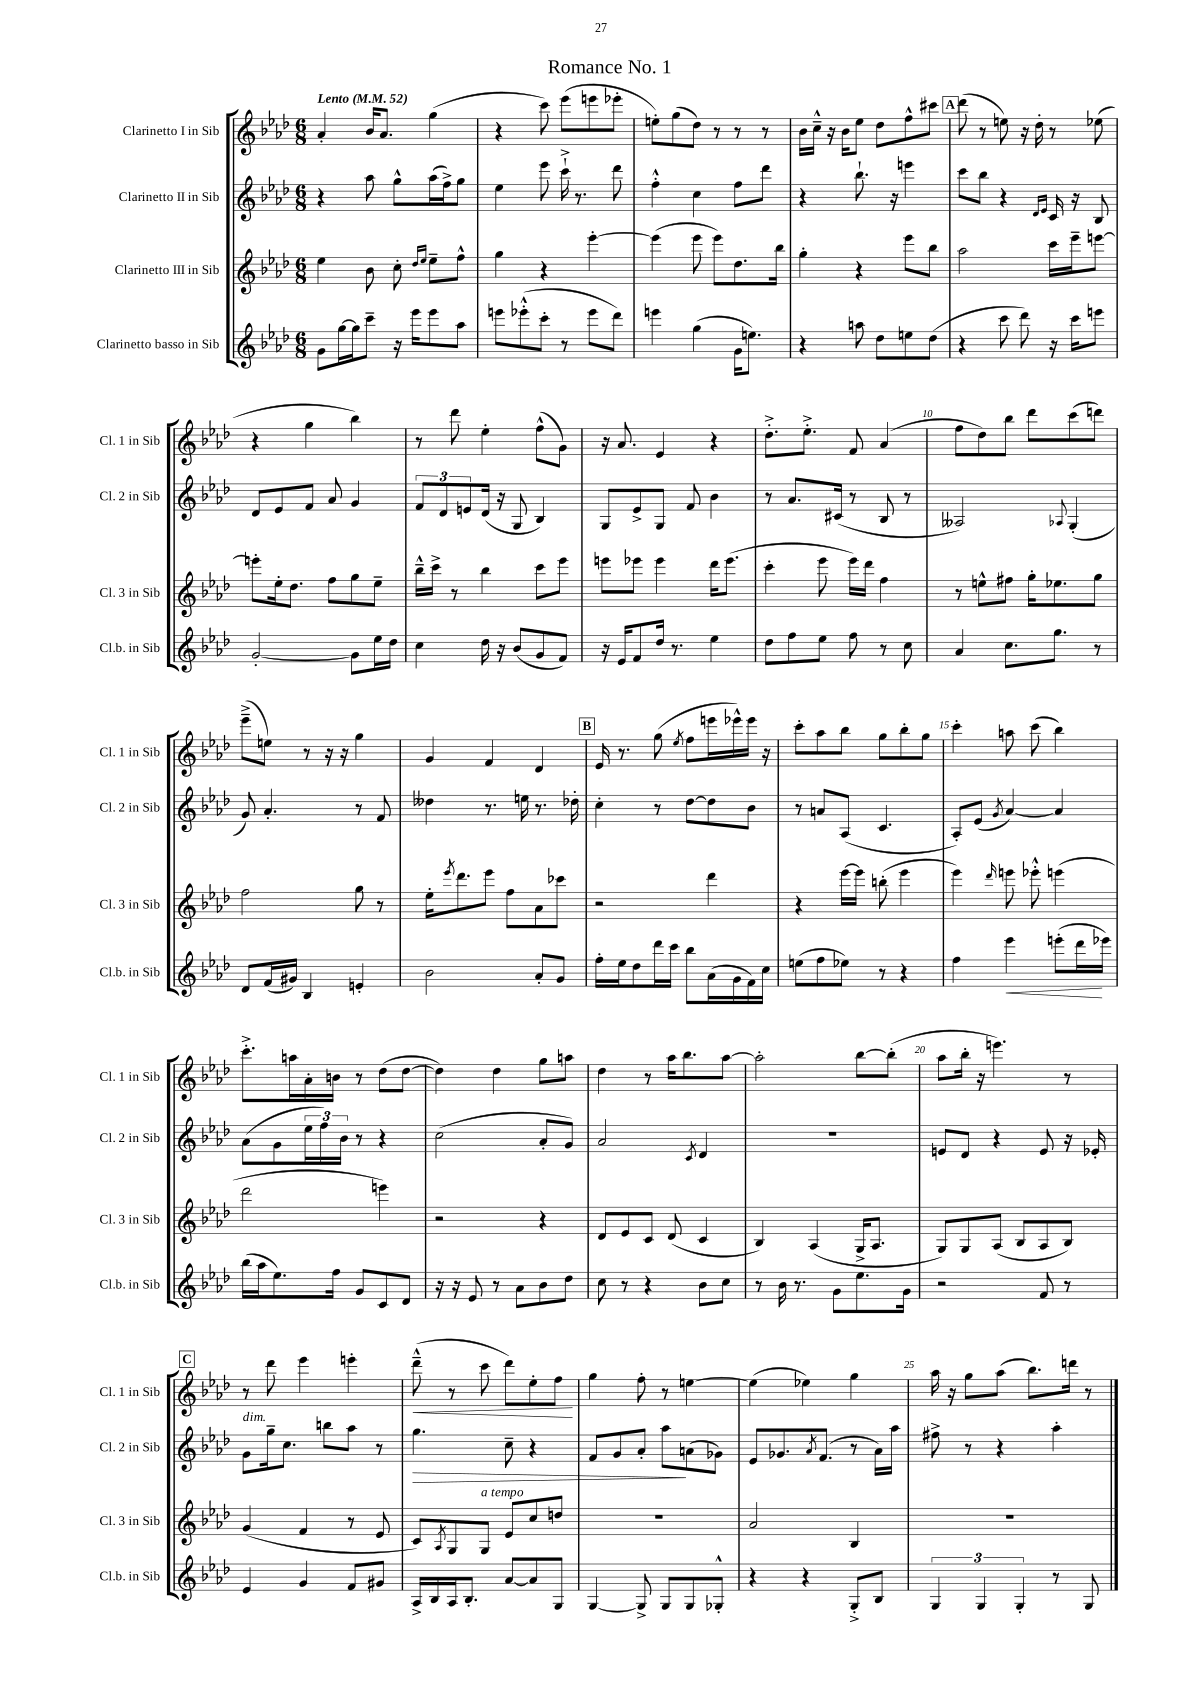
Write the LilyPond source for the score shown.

\header { title = "Romance No. 1" }
<<
\new StaffGroup <<
\new Staff = "s0" \with { instrumentName = "Clarinetto I in Sib" shortInstrumentName = "Cl. 1 in Sib" } {
    \clef treble \key aes \major \numericTimeSignature \time 6/8 \tempo "Lento" 4 = 52
    aes'4-. bes'16 aes'8. g''4( |
    r4 c'''8) ees'''8( e'''8 ees'''8-. |
    e''8-.) g''8( des''8) r8 r8 r8 |
    bes'16 c''16---^ r16 bes'16 ees''8 des''8 f''8-^ cis'''8 |
    \mark \markup { \box "A" } des'''8( r8 e''8) r16 des''16-. r8 ees''8( |
    r4 g''4 bes''4) |
    r8 des'''8 ees''4-. f''8-^( g'8) |
    r16 aes'8. ees'4 r4 |
    des''8.-.-> ees''8.-.-> f'8 aes'4( |
    f''8 des''8) bes''8 des'''8 c'''8( d'''8) |
    ees'''8--->( e''8) r8 r16 r16 g''4 |
    g'4 f'4 des'4 |
    \mark \markup { \box "B" } ees'16 r8. g''8( \acciaccatura { ees''8 } f''8 e'''16 ees'''16-^) ees'''16 r16 |
    c'''8-. aes''8 bes''8 g''8 bes''8-. g''8 |
    c'''4-. a''8 c'''8( bes''4) |
    c'''8.-.-> a''16 aes'16-. b'16 r8 des''8( des''8~ |
    des''4) des''4 g''8 a''8 |
    des''4 r8 aes''16 bes''8. aes''8~ |
    aes''2-. bes''8~ bes''8-.( |
    aes''8 bes''16-. r16 e'''4.) r8 |
    \mark \markup { \box "C" } r8 des'''8 ees'''4 e'''4-. |
    des'''8---^\<( r8 c'''8 des'''8) ees''8-. f''8\! |
    g''4 f''8-. r8 e''4~ |
    e''4( ees''4) g''4 |
    aes''16 r16 g''8 aes''8( bes''8.) d'''16 r8 \bar "|." |
}
\new Staff = "s1" \with { instrumentName = "Clarinetto II in Sib" shortInstrumentName = "Cl. 2 in Sib" } {
    \clef treble \key aes \major \numericTimeSignature \time 6/8
    r4 aes''8 g''8-^ aes''16( f''16->) g''8 |
    ees''4 ees'''8 c'''16-!-> r8. des'''8 |
    f''4-.-^ c''4 f''8 des'''8 |
    r4 bes''8.-! r16 e'''4 |
    \mark \markup { \box "A" } c'''8 bes''8 r4 \grace { des'16 ees'16 } c'16 r16 bes8 |
    des'8 ees'8 f'8 aes'8 g'4 |
    \tuplet 3/2 { f'8 des'8 e'8 } des'16( r16 g8 bes4) |
    g8 ees'8-> g8 f'8 bes'4 |
    r8 aes'8. cis'16( r8 bes8 r8 |
    aeses2) \appoggiatura { aes8 } g4-.( |
    g'8) aes'4.-. r8 f'8 |
    deses''4 r8. e''16 r8. des''16-. |
    \mark \markup { \box "B" } c''4-. r8 des''8~ des''8 bes'8 |
    r8 a'8 aes8( c'4. |
    aes8-.) ees'8( \acciaccatura { g'8 } aes'4~) aes'4 |
    aes'8( g'8 \tuplet 3/2 { ees''16 f''16) bes'16 } r8 r4 |
    c''2( aes'8-. g'8) |
    aes'2 \acciaccatura { c'8 } des'4 |
    R2. |
    e'8 des'8 r4 e'8 r16 ees'16-. |
    \mark \markup { \box "C" } g'8^\markup { \italic "dim." } g''16-- c''8. b''8 aes''8 r8 |
    g''4.\> c''8-- r4 |
    f'8 g'8 aes'8-. aes''8\! a'8( ges'8) |
    ees'8 ges'8. \acciaccatura { aes'8 } f'8.( r8 aes'16) aes''16 |
    fis''8-> r8 r4 aes''4-. \bar "|." |
}
\new Staff = "s2" \with { instrumentName = "Clarinetto III in Sib" shortInstrumentName = "Cl. 3 in Sib" } {
    \clef treble \key aes \major \numericTimeSignature \time 6/8
    ees''4 bes'8 c''8-. \grace { des''16 ees''16 } ees''8-- f''8-^ |
    g''4 r4 ees'''4~-. |
    ees'''4( ees'''8 ees'''8) des''8. bes''16 |
    g''4-. r4 ees'''8 bes''8 |
    \mark \markup { \box "A" } aes''2 c'''16 ees'''16-- e'''8~ |
    e'''8-. ees''16-. des''8. f''8 g''8 ees''8-- |
    bes''16---^ c'''16-> r8 bes''4 c'''8 ees'''8 |
    e'''8 ees'''8 ees'''4 des'''16 ees'''8.( |
    c'''4-. ees'''8 ees'''16) des'''16 f''4 |
    r8 e''8-^ fis''8 g''16-. ees''8. g''8 |
    f''2 g''8 r8 |
    ees''16-. \acciaccatura { ees'''8 } des'''8. ees'''8 f''8 aes'8 ces'''8 |
    \mark \markup { \box "B" } r2 des'''4 |
    r4 ees'''16~ ees'''16 b''8-.( ees'''4 |
    ees'''4) \grace { des'''16 } e'''8 ees'''8-.-^ e'''4( |
    des'''2 e'''4) |
    r2 r4 |
    des'8 ees'8 c'8 des'8( c'4 |
    bes4) aes4( g16-> aes8. |
    g8) g8 aes8( bes8 aes8 bes8) |
    \mark \markup { \box "C" } g'4( f'4 r8 ees'8 |
    c'8) \acciaccatura { aes8 } g8 g8^\markup { \italic "a tempo" } ees'8 c''8 d''8 |
    R2. |
    aes'2 bes4 |
    R2. \bar "|." |
}
\new Staff = "s3" \with { instrumentName = "Clarinetto basso in Sib" shortInstrumentName = "Cl.b. in Sib" } {
    \clef treble \key aes \major \numericTimeSignature \time 6/8
    g'8 g''16~ g''16 c'''8-- r16 ees'''16 ees'''8 aes''8 |
    e'''8 ees'''8-.-^( c'''8-. r8 ees'''8 des'''8) |
    e'''4 g''4( g'16 e''8.) |
    r4 a''8 des''8 e''8 des''8( |
    \mark \markup { \box "A" } r4 c'''8 des'''8) r16 c'''16 e'''8 |
    g'2~-. g'8 ees''16 des''16 |
    c''4 des''16 r16 bes'8( g'8 f'8) |
    r16 ees'16 f'8 des''16 r8. ees''4 |
    des''8 f''8 ees''8 f''8 r8 c''8 |
    aes'4 c''8. g''8. r8 |
    des'8 f'16( gis'16) bes4 e'4-. |
    bes'2 aes'8-. g'8 |
    \mark \markup { \box "B" } f''16-. ees''16 des''8 des'''16 c'''16 bes''8 aes'16( g'16 f'16) c''16 |
    e''8( f''8 ees''8) r8 r4 |
    f''4 ees'''4\< e'''8-.( des'''16\! ees'''16) |
    bes''16( aes''16 ees''8.) f''16 g'8 c'8 des'8 |
    r16 r16 ees'8 r8 aes'8 bes'8 des''8 |
    c''8 r8 r4 bes'8 c''8 |
    r8 bes'16 r8. g'8 ees''8. g'16 |
    r2 f'8 r8 |
    \mark \markup { \box "C" } ees'4 g'4 f'8 gis'8 |
    aes16-> bes16 aes16 bes8.-. aes'8~ aes'8 g8 |
    g4~ g8-> g8 g8 ges8-.-^ |
    r4 r4 g8-.-> bes8 |
    \tuplet 3/2 { g4 g4 g4-. } r8 g8 \bar "|." |
}
>>
>>
\layout { \context { \Score \override BarNumber.break-visibility = ##(#f #t #t) barNumberVisibility = #(every-nth-bar-number-visible 5) } }
